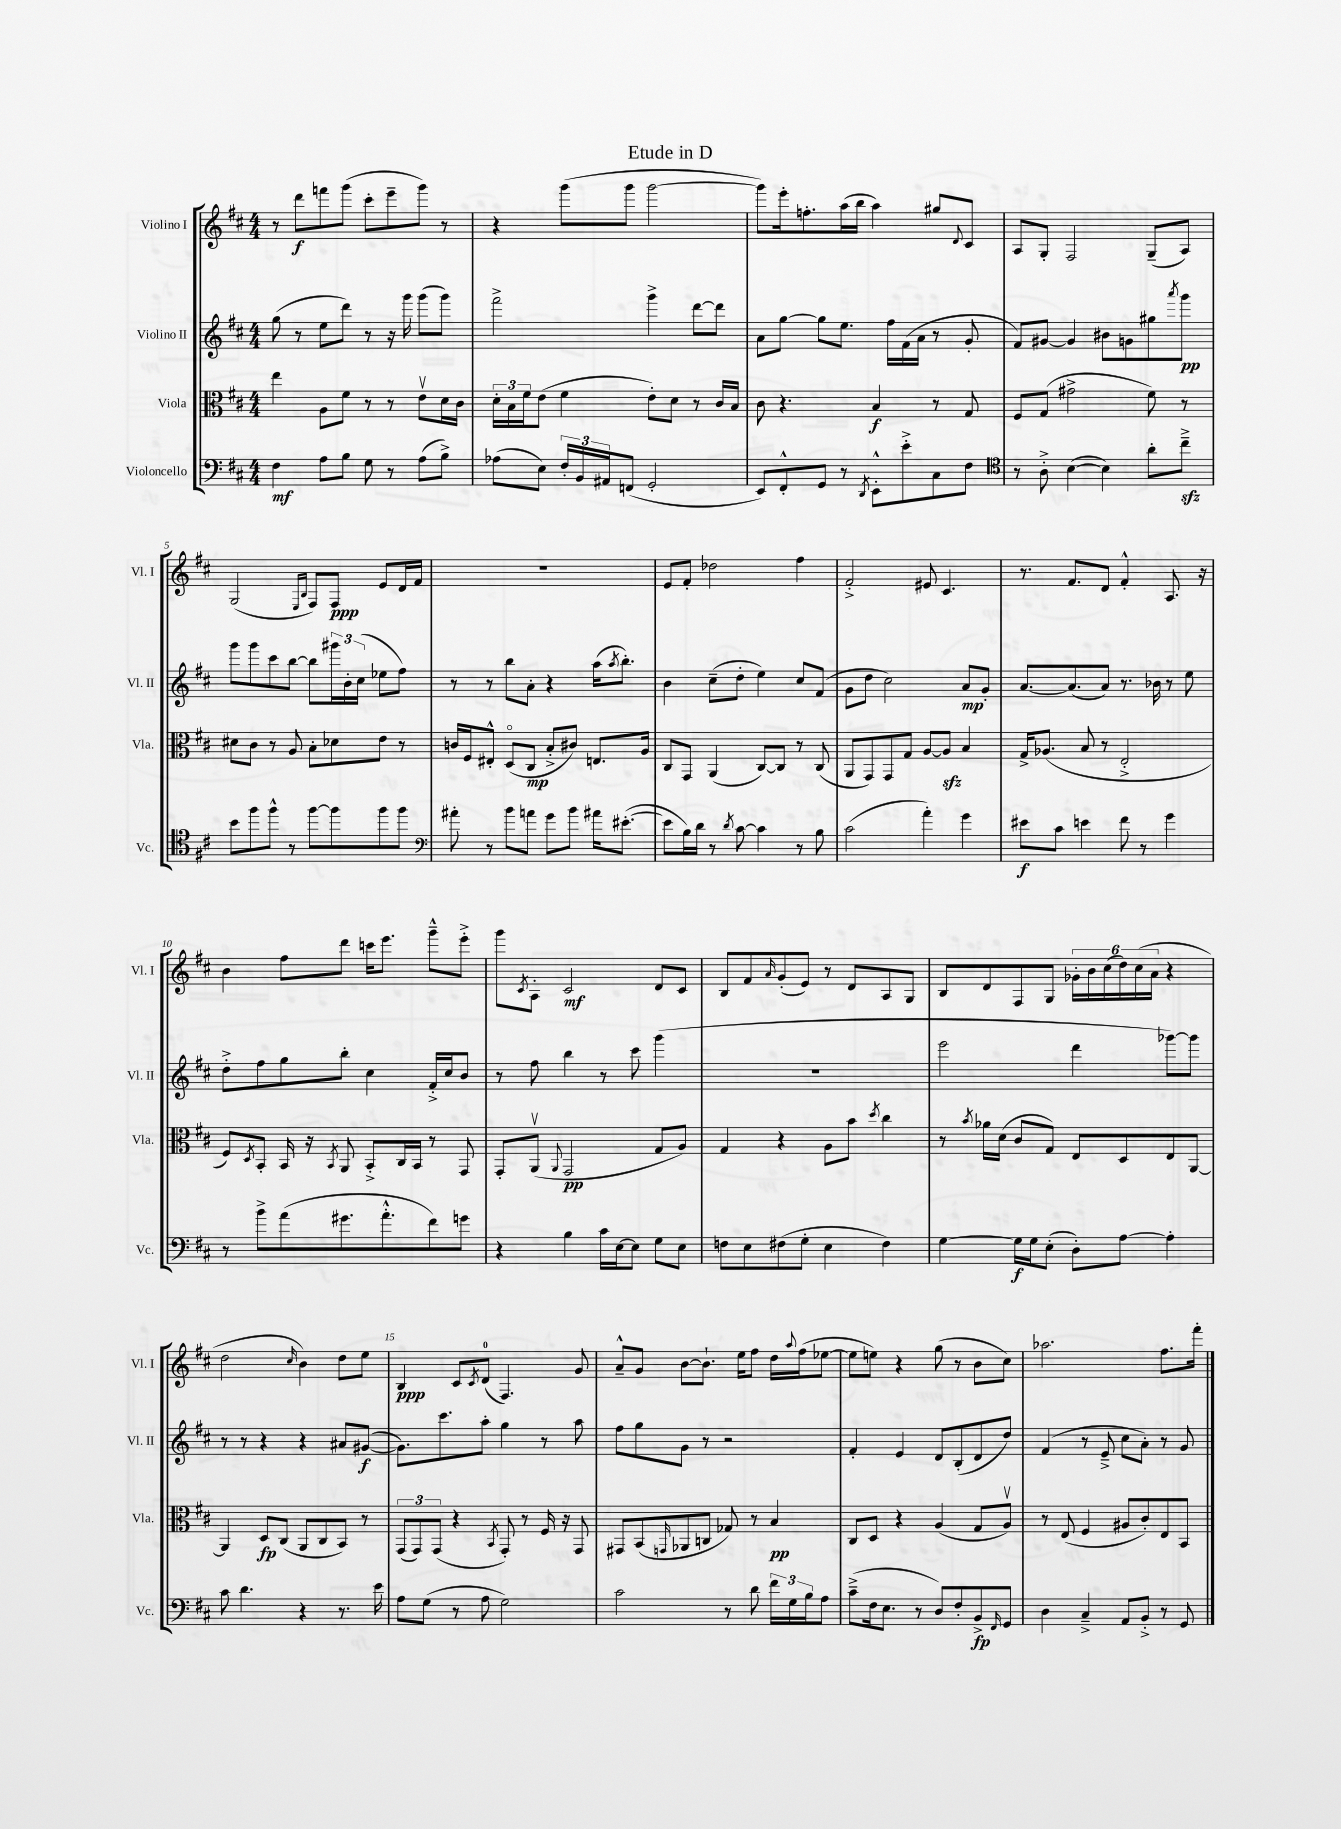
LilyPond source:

\header { title = "Etude in D" }
<<
\new StaffGroup <<
\new Staff = "s0" \with { instrumentName = "Violino I" shortInstrumentName = "Vl. I" } {
    \clef treble \key d \major \numericTimeSignature \time 4/4
    r8 d'''8\f f'''8 g'''8( cis'''8-. e'''8-- g'''8) r8 |
    r4 g'''8( g'''8 g'''2~ |
    g'''8) e'''16-. f''8.-. a''16( b''16 a''4) gis''8 \appoggiatura { d'8 } cis'8 |
    a8 g8-. fis2 g8--( a8) |
    g2( \grace { e16 b16 } fis8) fis8\ppp e'8 d'16 fis'16 |
    R1 |
    e'8 fis'8-. des''2 fis''4 |
    fis'2-.-> eis'8 cis'4. |
    r8. fis'8. d'8 fis'4-.-^ a8. r16 |
    b'4 fis''8 d'''8 c'''16 e'''8. g'''8---^ e'''8-.-> |
    g'''8 \acciaccatura { cis'8 } a8-. cis'2\mf d'8 cis'8 |
    b8 fis'8 \grace { a'16 } g'8-.( e'8) r8 d'8 a8 g8 |
    b8 d'8 fis8 g8 \tuplet 6/4 { ges'16-. b'16 cis''16( d''16) cis''16( a'16 } r4 |
    d''2 \grace { cis''16 } b'4) d''8 e''8 |
    b4\ppp cis'8 \acciaccatura { cis'8 } d'8-0( fis4.) g'8 |
    a'8---^ g'8 b'8~ b'8.-! e''16 fis''8 d''16 \appoggiatura { a''8 } fis''16( ees''8~ |
    ees''8 e''8) r4 g''8( r8 b'8 cis''8) |
    aes''2. fis''8. fis'''16-. \bar "|." |
}
\new Staff = "s1" \with { instrumentName = "Violino II" shortInstrumentName = "Vl. II" } {
    \clef treble \key d \major \numericTimeSignature \time 4/4
    g''8( r8 e''8 d'''8) r8 r16 g'''16 g'''8( g'''8) |
    fis'''2-> g'''4-> d'''8~ d'''8 |
    a'8 g''8~ g''8 e''8. fis''16 fis'16( a'16 r8 g'8-. |
    fis'8) gis'8~ gis'4 bis'8 g'8 gis''8 \acciaccatura { a'''8 } g'''8\pp |
    g'''8 g'''8 cis'''8 b''8~ b''8 \tuplet 3/2 { gis'''16 b'16-. cis''16( } ees''8 fis''8) |
    r8 r8 b''8 a'8-. r4 a''16( \acciaccatura { a''8 } b''8.-.) |
    b'4 cis''8--( d''8-. e''4) cis''8 fis'8( |
    g'8 d''8 cis''2) a'8\mp g'8-. |
    a'8.~ a'8.( a'8) r8. bes'16 r8 e''8 |
    d''8-.-> fis''8 g''8 b''8-. cis''4 fis'16-.-> cis''16 b'8 |
    r8 fis''8 b''4 r8 cis'''8 g'''4( |
    R1 |
    e'''2 d'''4 ges'''8~) ges'''8 |
    r8 r8 r4 r4 ais'8 gis'8~\f( |
    gis'8.) cis'''8. a''8-. g''4 r8 a''8 |
    fis''8 g''8 g'8 r8 r2 |
    fis'4-. e'4 d'8 b8-.( d'8 d''8) |
    fis'4( r8 e'8---> cis''8 a'8-.) r8 g'8 \bar "|." |
}
\new Staff = "s2" \with { instrumentName = "Viola" shortInstrumentName = "Vla." } {
    \clef alto \key d \major \numericTimeSignature \time 4/4
    e''4 a8 fis'8 r8 r8 e'8\upbow d'16 cis'16 |
    \tuplet 3/2 { d'16-. b16 fis'16 } e'8( fis'4 e'8-.) d'8 r8 cis'16 b16 |
    cis'8 r4. b4\f r8 g8 |
    fis8 g8( gis'2-> fis'8) r8 |
    dis'8 cis'8 r8 a8 b8-. des'8 e'8 r8 |
    c'16 fis16 eis8-.-^ d8\flageolet( cis8\mp b8-.-> cis'8) e8. a16 |
    cis8 g,8 a,4( cis8~) cis8 r8 cis8( |
    a,8 g,8) g,8 g8 a8~ a8\sfz b4 |
    g16-> aes8.( b8 r8 e2-.-> |
    fis8) \acciaccatura { d8 } b,8-. b,16 r16 \acciaccatura { b,8 } a,8 b,8-.-> cis16 b,16 r8 g,8 |
    g,8-. a,8\upbow( \appoggiatura { a,8 } g,2\pp g8 a8) |
    g4 r4 a8 b'8 \acciaccatura { d''8 } cis''4 |
    r8 \acciaccatura { b'8 } aes'16 d'16( cis'8 g8) e8 d8 e8 a,8~ |
    a,4 d8\fp cis8( a,8 cis8 b,8) r8 |
    \tuplet 3/2 { g,8( g,8) g,8( } r4 \acciaccatura { b,8 } g,8-.) r8 fis16 r16 g,8 |
    gis,8 b,8( \grace { g,16 } aes,8 c8 ges8) r8 b4\pp |
    cis8 d8 r4 a4( g8 a8\upbow) |
    r8 e8( fis4 ais8 cis'8-.) e8 b,8 \bar "|." |
}
\new Staff = "s3" \with { instrumentName = "Violoncello" shortInstrumentName = "Vc." } {
    \clef bass \key d \major \numericTimeSignature \time 4/4
    fis4\mf a8 b8 g8 r8 a8( b8->) |
    aes8( e8) \tuplet 3/2 { fis16-. b,16 ais,16 } f,8( g,2-. |
    e,8) fis,8-.-^ g,8 r8 \acciaccatura { d,8 } e,8-.-^ e'8-.-> cis8 fis8 |
    \clef tenor r8 a8-.-> b4~( b4) a'8-. cis''8--->\sfz |
    b'8 fis''8 fis''8-^ r8 fis''8~ fis''8 fis''8 fis''8 |
    \clef bass ais'8-. r8 b'8 a'8 g'8 b'8 ais'16 eis'8.~-.( |
    eis'8 b16) d'16 r8 \acciaccatura { d'8 } cis'8~ cis'4 r8 b8 |
    cis'2( a'4-.) g'4 |
    eis'8\f cis'8 e'4 fis'8 r8 g'4 |
    r8 b'8-> a'8( gis'8. a'8.-.-^ fis'8) g'8 |
    r4 b4 cis'16 e16~ e8 g8 e8 |
    f8 e8 fis8( g8-. e4 fis4) |
    g4~ g16\f g16 e8-.( d8-.) a8~ a4-. |
    cis'8 d'4. r4 r8. e'16 |
    a8 g8( r8 a8 g2) |
    cis'2 r8 d'8 \tuplet 3/2 { fis'16 g16 b16 } a8 |
    cis'8--->( fis16 e8. r8 d8) fis8-. b,8->\fp \grace { fis,16 } g,8 |
    d4 cis4---> a,8 b,8-.-> r8 g,8 \bar "|." |
}
>>
>>
\layout { \context { \Score \override BarNumber.break-visibility = ##(#f #t #t) barNumberVisibility = #(every-nth-bar-number-visible 5) } }
